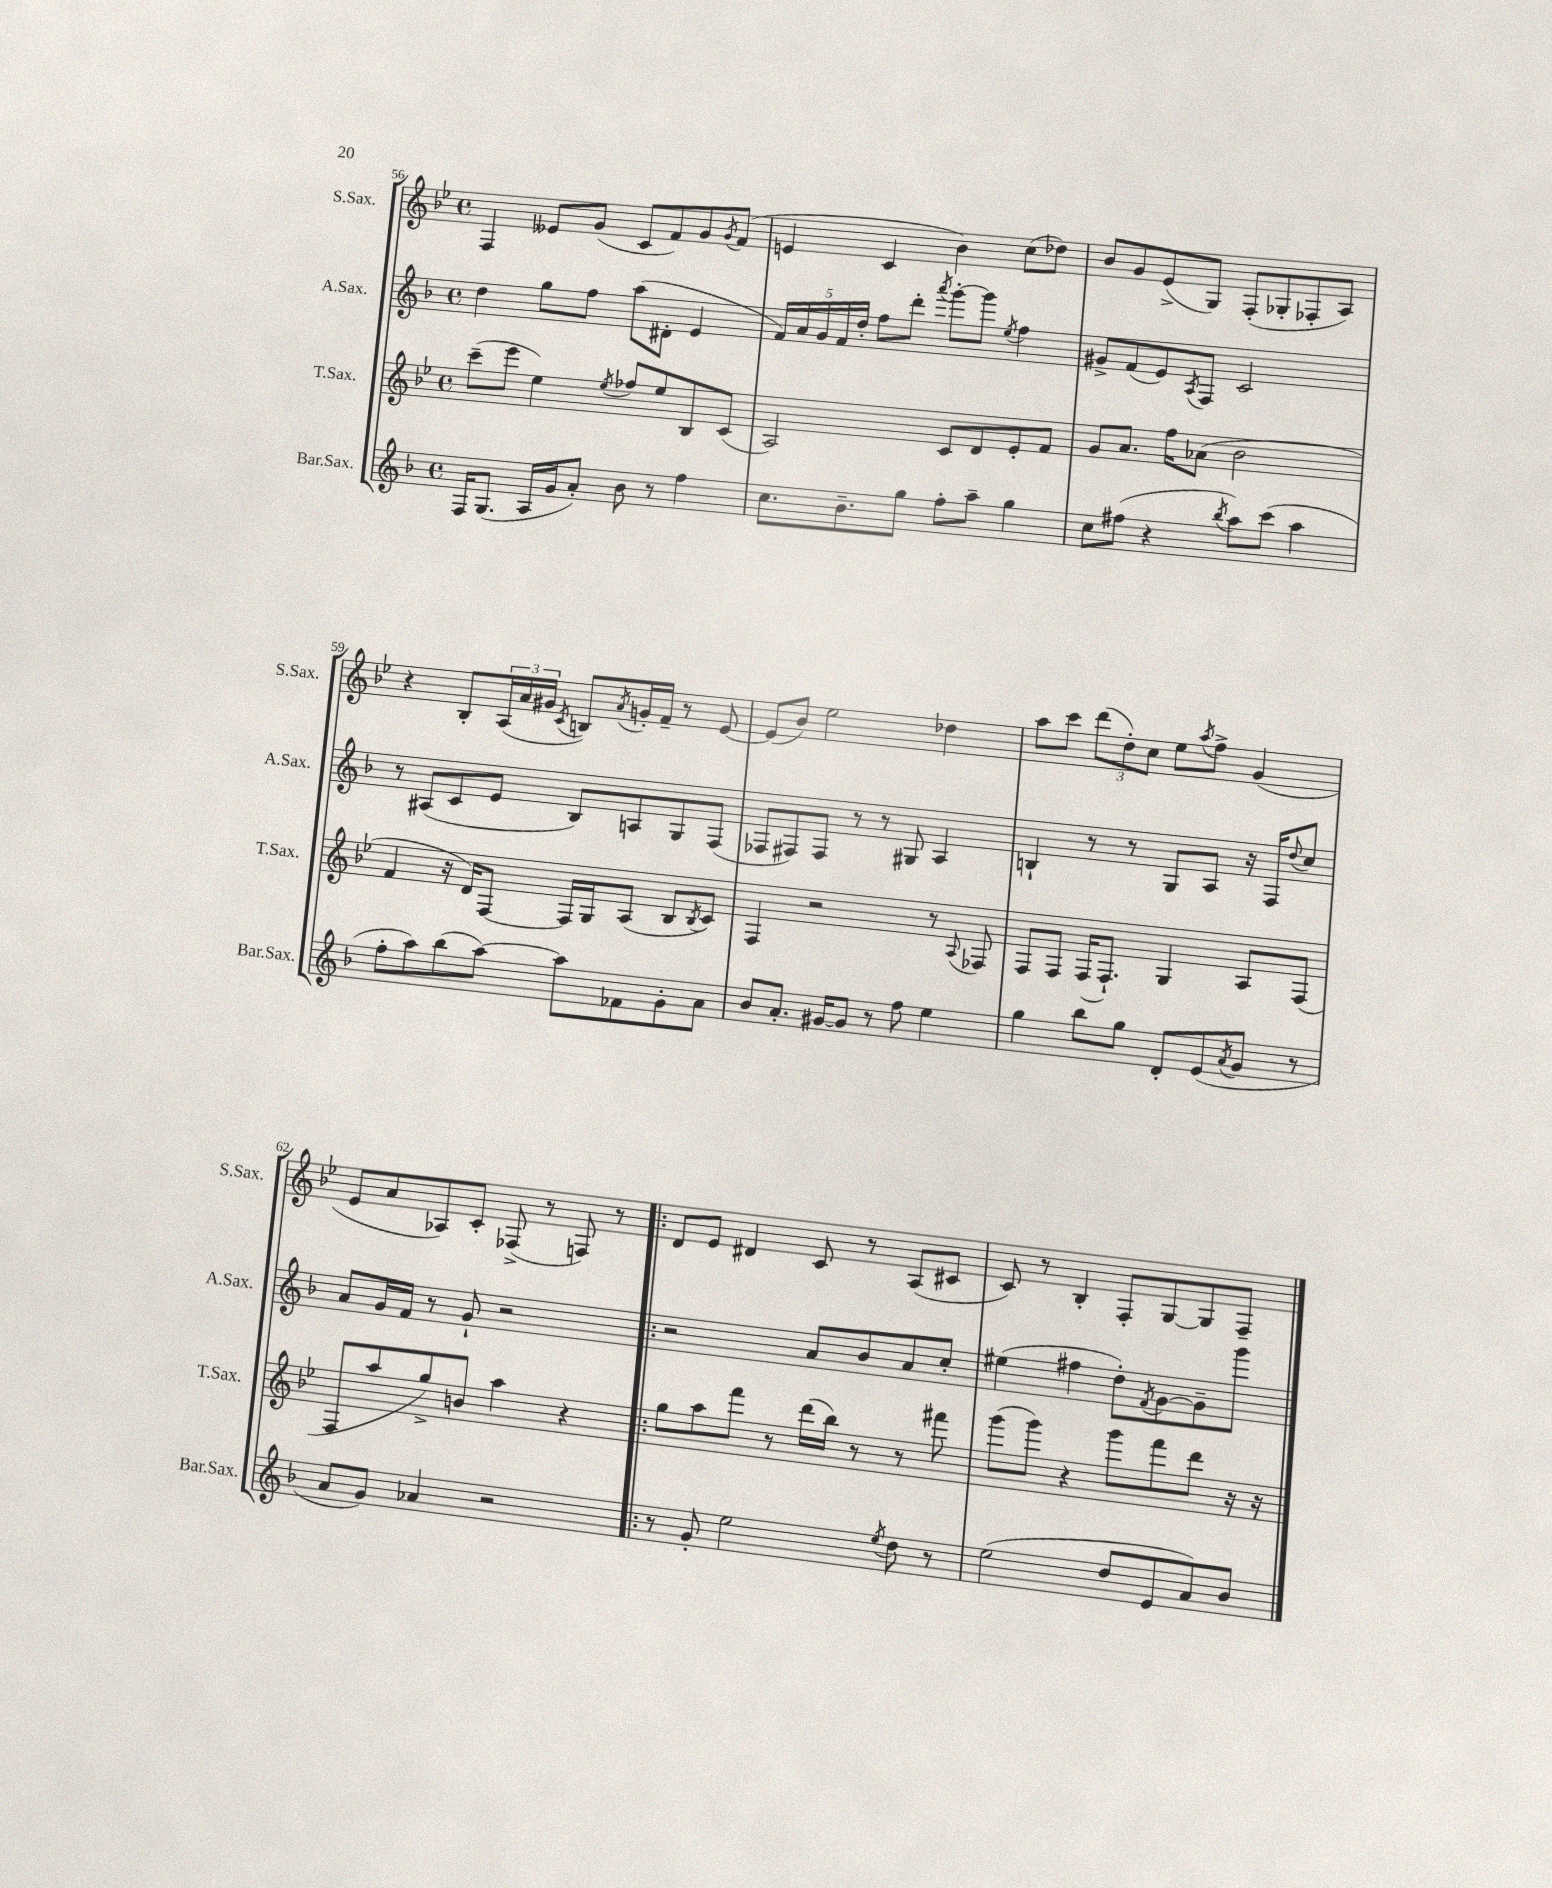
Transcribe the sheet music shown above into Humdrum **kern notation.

**kern	**kern	**kern	**kern
*part4	*part3	*part2	*part1
*staff4	*staff3	*staff2	*staff1
*I"Bar.Sax.	*I"T.Sax.	*I"A.Sax.	*I"S.Sax.
*I'Bar.Sax.	*I'T.Sax.	*I'A.Sax.	*I'S.Sax.
*clefG2	*clefG2	*clefG2	*clefG2
*k[b-]	*k[b-e-]	*k[b-]	*k[b-e-]
*M4/4	*M4/4	*M4/4	*M4/4
*met(c)	*met(c)	*met(c)	*met(c)
=56	=56	=56	=56
16F/KL	(8ccc~\L	4dd\	4F/
(8.G/J	.	.	.
.	8eee-\J	.	.
16A/LL	4ee-\)	8gg\L	8e--X/L
16g/J	.	.	.
8a'/J)	.	8ff\J	(8g/J
.	8qee-/	.	.
8b-\	8ff-X/L	(8aa\L	8c/L
8r	8ee-/	8d#X'\J	8f/)
4ff\	8B-/	4e/	8g/
.	.	.	8qg/
.	(8c/J	.	(8f/J
=57	=57	=57	=57
8.cc\L	2A/)	20f/LL)	4en/
.	.	20a/	.
.	.	20g/	.
.	.	20f/	.
8.b-~\	.	.	.
.	.	20dd'/JJ	.
.	.	8ff\L	4c/
8gg\J	.	8ddd'\J	.
.	.	8qaaa/	.
8ff'\L	8c/L	[8ggg'\L	4b-\)
8aa~\J	8d/	8ggg\J]	.
.	.	8qee/	.
4gg\	8e-'/	4ff\	(8cc\L
.	8f/J	.	8dd-X\J)
=58	=58	=58	=58
8cc\L	8g/L	8g#X^/L	8b-/L
(8ff#X\J	8.a/J	(8f/	8g/
4r	.	8e/)	(8e-^/
.	16ff\KL	.	.
.	.	8qA/	.
.	(8a-X\J	8F/J	8G/J)
8qbb-/	.	.	.
8aa\L)	2b-\	2c/	(8F'/L
(8ccc\J	.	.	8G-X'/
4aa\	.	.	8F-X'/
.	.	.	8A/J)
!!LO:LB:g=z
=59	=59	=59	=59
8ff'\L	4f/	8r	4r
8aa\)	.	(8A#X/L	.
(8bb-\	16r	8c/	8B-'/L
.	16d/KL)	.	.
[8aa\J)	[8F/J	8e/J	(24A/L
.	.	.	24a/
.	.	.	24g#X/JJ
.	.	.	8qc/
8aa\L]	16F/LL]	8B-/L)	8Bn/L)
.	16G/J	.	.
.	.	.	8qa/
8f-X\	(8A/J	8An/	16gn'/L
.	.	.	16f~/JJ
8g'\	8B-/L	8G/	8r
.	8qB-/	.	.
8a\J	8c/J)	(8F/J	[8e-/
=60	=60	=60	=60
8b-/L	4F/	8F-X/L	(8e-/L]
8.a'/J	.	8F#X/)	8b-/J)
.	2r	8F#/J	2ee-\
[16g#X/KL	.	.	.
8g#/J]	.	8r	.
8r	.	8r	.
8ff\	.	8G#X/	.
4ee\	8r	4A/	4dd-X\
.	8qqA/	.	.
.	8F-X/	.	.
=61	=61	=61	=61
4gg\	8F/L	4Bn`/	8aa\L
.	8F/J	.	8ccc\J
8bb-\L	(16F/KL	8r	(12ddd\L
.	8.F`/J)	.	.
.	.	.	12dd'\)
8gg\J	.	8r	.
.	.	.	12cc\J
8d'/L	4G/	8G/L	8ee-\L
.	.	.	8qaa/
(8e/	.	8A/J	8ff^\J
8qa/	.	.	.
8g/J	8A/L	16r	(4g/
.	.	16F/KL	.
.	.	8qqdd/	.
8r	(8F/J	8cc/J	.
!!LO:LB:g=z
=62	=62	=62	=62
8a/L	8F/L	8a/L	8e-/L
8g/J)	8aa/	16g/L	8a/
.	.	16f/JJ	.
4a-X/	8gg^/)	8r	8A-X/)
.	8bn/J	8g`/	8c'/J
2r	4aa\	2r	(8F-X^/
.	.	.	8r
.	4r	.	8Fn/)
.	.	.	8r
=63!|:	=63!|:	=63!|:	=63!|:
8r	8gg\L	2r	8d/L
8g'/	8aa\	.	8e-/J
2ee\	8fff\J	.	4d#X/
.	8r	.	.
.	(16ddd\LL	8a/L	8c/
.	16bb-\JJ)	.	.
.	8r	8b-/	8r
8qee/	.	.	.
8dd\	8r	8a/	(8A/L
8r	8fff#X\	8cc'/J	8c#X/J
=64	=64	=64	=64
(2ee\	(8ggg\L	(4ee#X\	8c/)
.	8ggg\J)	.	8r
.	4r	4ff#X\	4B-'/
8dd/L	8ggg\L	8dd'\L)	8F'/L
.	.	8qf/	.
8e/	8fff\	[8g\	[8G/
8a/)	8ddd\J	8g~\]	8G/]
8b-/J	16r	8ggg\J	8F~/J
.	16r	.	.
==	==	==	==
*-	*-	*-	*-
